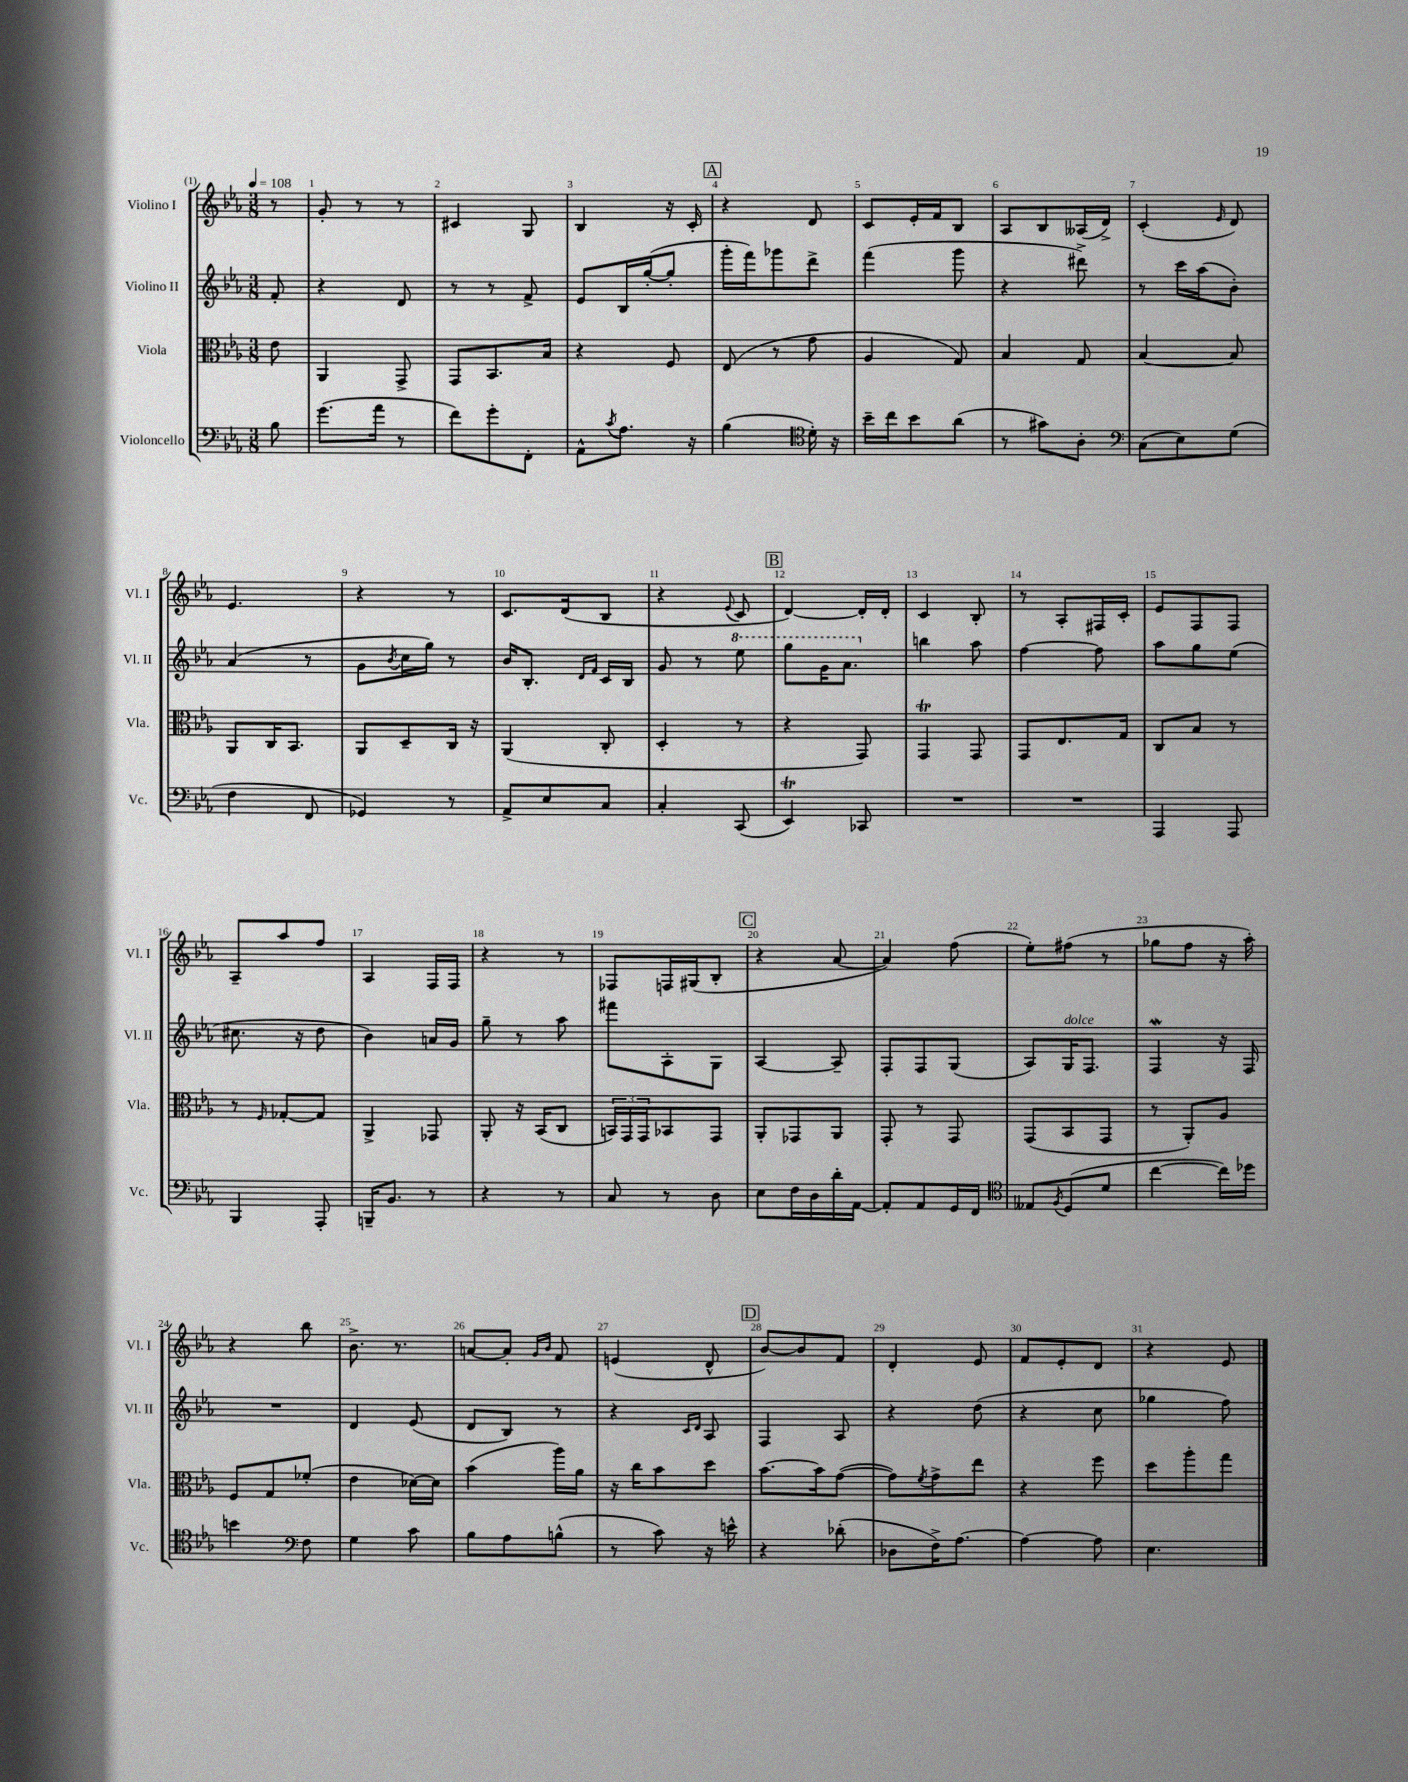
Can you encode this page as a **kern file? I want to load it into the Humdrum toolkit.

**kern	**kern	**kern	**kern
*staff4	*staff3	*staff2	*staff1
*clefF4	*clefC3	*clefG2	*clefG2
*k[b-e-a-]	*k[b-e-a-]	*k[b-e-a-]	*k[b-e-a-]
*M3/8	*M3/8	*M3/8	*M3/8
*MM108	*MM108	*MM108	*MM108
8B-	8e-	8f'	8r
=	=	=	=
(8.g	4AA-	4r	8g'
.	.	.	8r
16a-	.	.	.
8r	8GG^	8d	8r
=	=	=	=
8f)	8GG	8r	4c#
8g'	8.BB-	8r	.
8FF'	.	8f^	8G
.	16B-	.	.
=	=	=	=
8AA-^^	4r	8e-	4B-
8qc	.	.	.
8.A-	.	16B-	.
.	.	([16gg'	.
.	8F	8gg']	16r
16r	.	.	16c'
=	=	=	=
(4B-	(8E-	16ggg'	4r
.	.	16fff)	.
.	8r	8ggg-	.
*clefC4	*	*	*
16d')	8g	8ddd^	8d
16r	.	.	.
=	=	=	=
16b-~	4A-	(4fff	8c
16cc	.	.	.
8b-	.	.	16e-'
.	.	.	16f
(8a-	8G)	8ggg	8B-
=	=	=	=
8r	4B-	4r	8A-
8g#)	.	.	8B-
8A-'	8G	8ddd#^)	(16A--
.	.	.	16d^)
=	=	=	=
*clefF4	*	*	*
(8C	[4B-	8r	(4c'
8E-)	.	16ccc	.
.	.	(16aa-	.
.	.	.	16qqe-
(8G	8B-]	8b-')	8d)
=	=	=	=
4F	8AA-	(4a-	4.e-
.	16C	.	.
.	8.BB-	.	.
8FF	.	8r	.
=	=	=	=
4GG-)	8AA-	8g	4r
.	.	8qb-	.
.	8D~	16cc	.
.	.	16gg)	.
8r	16C	8r	8r
.	16r	.	.
=	=	=	=
8AA-^	(4AA-	16b-	8.c
.	.	8.B-'	.
8E-	.	.	.
.	.	.	(16d
.	.	16qqd	.
.	.	16qqf	.
8C	8C'	16c	8B-
.	.	16B-	.
=	=	=	=
4C'	4D'	8g	4r
.	.	8r	.
.	.	.	8qqe-
(8CC	8r	8eee-	8c
=	=	=	=
4EE-)	4r	8ggg	[4d)
.	.	16gg	.
.	.	8.aa-	.
8CC-	8GG)	.	16d']
.	.	.	16d'
=	=	=	=
4.r	4GG	4bb	4c
.	8GG	8aa-	8B-'
=	=	=	=
4.r	8GG	[4ff	8r
.	8.E-	.	8A-'
.	.	8ff]	16F#
.	16G	.	16c'
=	=	=	=
4AAA-	8C	8aa-	8e-
.	8B-	8gg	8F
8AAA-	8r	(8ee-	8F
=	=	=	=
4BBB-	8r	8.cc#	8A-~
.	16qqF	.	.
.	[8G-'	.	8aa-
.	.	16r	.
8AAA-'	8G-]	8dd	8ff
=	=	=	=
16BBB~	4AA-^	4b-)	4A-
8.BB-	.	.	.
8r	8GG-	16a	16F
.	.	16g	16F
=	=	=	=
4r	8AA-'	8gg~	4r
.	16r	8r	.
.	(16BB-	.	.
8r	8C	8aa-	8r
=	=	=	=
8C	24BB)	8fff#	8F-
.	24GG	.	.
.	24GG	.	.
8r	8BB-	8A-'	16F
.	.	.	(16G#
8D	8GG	8G	8B-'
=	=	=	=
8E-	8AA-'	[4A-	4r
16F	8GG-	.	.
16D	.	.	.
16d'	8AA-	8A-~]	[8a-
[16AA-	.	.	.
=	=	=	=
8AA-']	8GG'	8F'	4a-])
8AA-	8r	8F	.
16GG	8GG	(8G	(8ff
16FF	.	.	.
=	=	=	=
*clefC4	*	*	*
8E--	(8GG	8A-)	8ee-')
8qF	.	.	.
(8D	8BB-	16G	(8ff#
.	.	8.F	.
8d	8GG	.	8r
=	=	=	=
[4cc	8r	4F	8gg-
.	8AA-')	.	8ff
16cc])	8A-	16r	16r
16dd-	.	16F	16aa-')
=	=	=	=
4b	8F	4.r	4r
.	8G	.	.
*clefF4	*	*	*
8F	(8f-'	.	8bb-
=	=	=	=
4G	4e-	4d	8.b-^
.	.	.	8.r
8c	[16d-)	(8e-	.
.	16d-]	.	.
=	=	=	=
8B-	(4b-	8d	[8a
8A-	.	8B-)	8a']
.	.	.	16qqg
.	.	.	16qqb-
(8B^^	16aa-)	8r	8f
.	16a-	.	.
=	=	=	=
8r	16r	4r	(4e
.	16cc	.	.
8c)	8b-	.	.
.	.	16qqc	.
.	.	16qqd	.
16r	8dd	8A-	8d^^
16e^^	.	.	.
=	=	=	=
4r	[8.b-	4F	[8b-)
.	.	.	8b-]
.	16b-]	.	.
(8d-'	([8g	8A-	8f
=	=	=	=
8D-	8g])	4r	4d'
.	8qf	.	.
16F^)	8g^	.	.
[8.A-	.	.	.
.	8ee-	(8dd	8e-
=	=	=	=
4A-_	4r	4r	8f
.	.	.	8e-'
8A-]	8ff	8cc	8d
=	=	=	=
4.E-	8dd	4gg-	4r
.	8aa-'	.	.
.	8gg	8ff)	8e-
==	==	==	==
*-	*-	*-	*-
